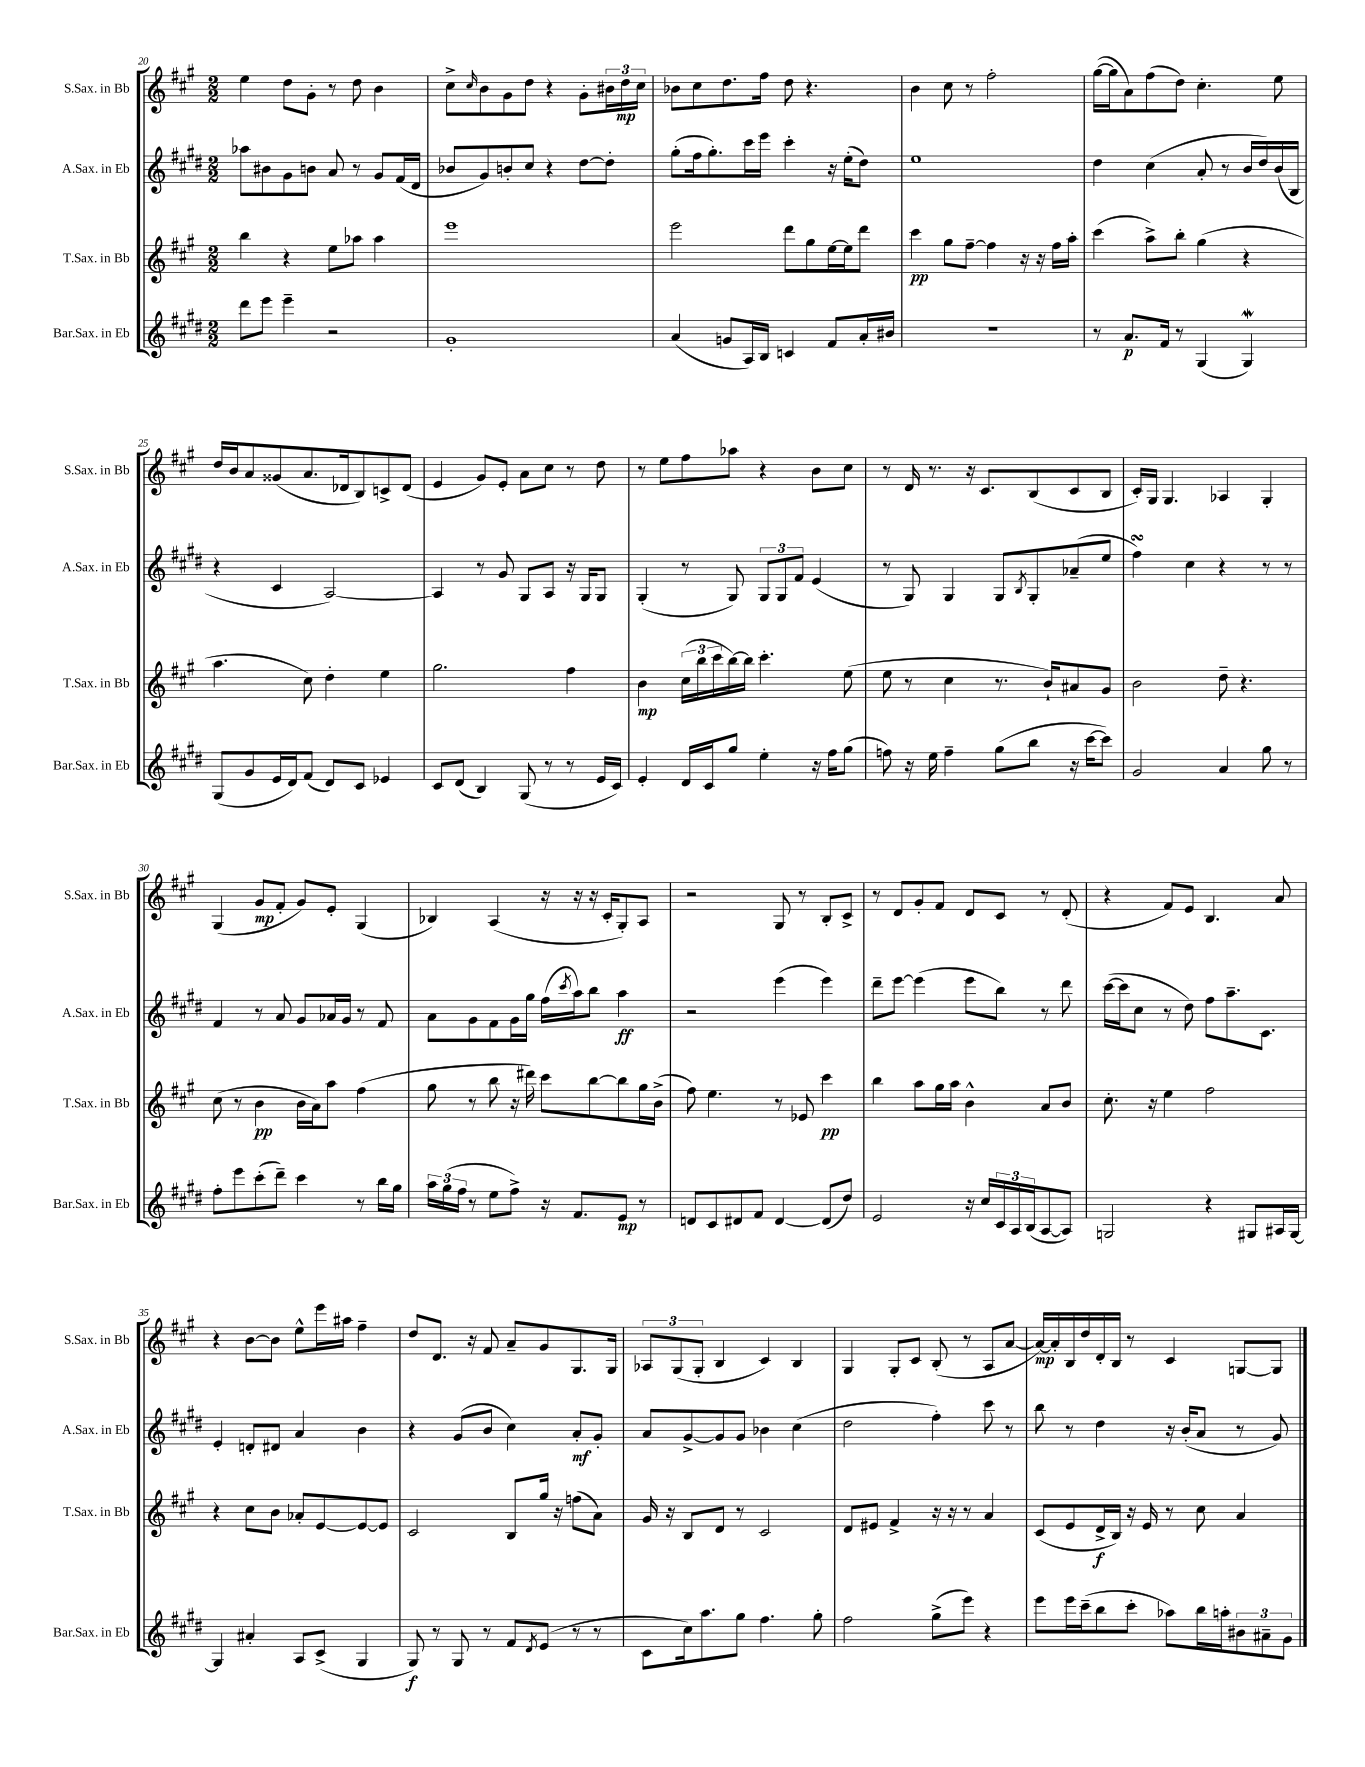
<<
\new StaffGroup <<
\new Staff = "s0" \with { instrumentName = "S.Sax. in Bb" shortInstrumentName = "S.Sax. in Bb" } {
    \clef treble \key a \major \numericTimeSignature \time 2/2
    e''4 d''8 gis'8-. r8 d''8 b'4 |
    cis''8-> \grace { cis''16 } b'8 gis'8 d''8 r4 gis'8-. \tuplet 3/2 { bis'16 d''16\mp cis''16 } |
    bes'8 cis''8 d''8. fis''16 d''8 r4. |
    b'4 cis''8 r8 fis''2-. |
    gis''16~( gis''16 a'8) fis''8( d''8) cis''4.-. e''8 |
    d''16 b'16 a'8 gisis'8( a'8. des'16 b8) c'8-> des'8( |
    e'4 gis'8) e'8-. a'8 cis''8 r8 d''8 |
    r8 e''8 fis''8 aes''8 r4 b'8 cis''8 |
    r8 d'16 r8. r16 cis'8. b8( cis'8 b8 |
    cis'16-.) gis16 gis4. aes4 gis4-. |
    gis4( gis'8\mp fis'8-. gis'8) e'8-. gis4( |
    bes4) a4( r16 r16 r16 cis'16-. gis8-.) a8 |
    r2 gis8 r8 b8-. cis'8-> |
    r8 d'8 gis'8-. fis'8 d'8 cis'8 r8 d'8-.( |
    r4 fis'8) e'8 b4. a'8 |
    r4 b'8~ b'8 e''8-^ e'''16 ais''16 fis''4-- |
    d''8 d'8. r16 fis'8 a'8-- gis'8 gis8. gis16 |
    \tuplet 3/2 { aes8 gis8( gis8-. } b4 cis'4) b4 |
    gis4 gis8-. cis'8 b8-.( r8 a8 a'8~ |
    a'16~\mp) a'16-. b16 d''16 d'16-. b16 r8 cis'4 g8~ g8 \bar "|." |
}
\new Staff = "s1" \with { instrumentName = "A.Sax. in Eb" shortInstrumentName = "A.Sax. in Eb" } {
    \clef treble \key e \major \numericTimeSignature \time 2/2
    aes''8 bis'8 gis'8 b'8 a'8 r8 gis'8 fis'16( dis'16 |
    bes'8 gis'8) b'8-. cis''8 r4 dis''8~ dis''8-. |
    gis''8-.( fis''16 gis''8.-.) cis'''16 e'''16 cis'''4-. r16 e''16-.( dis''8) |
    e''1 |
    dis''4 cis''4( a'8-. r8 b'16 dis''16) b'16( b16 |
    r4 cis'4 a2~) |
    a4 r8 gis'8 gis8 a8 r16 gis16 gis8 |
    gis4-.( r8 gis8) \tuplet 3/2 { gis8 gis8 fis'8 } e'4( |
    r8 gis8) gis4 gis8 \acciaccatura { b8 } gis8-. aes'8--( e''8 |
    fis''4\turn) cis''4 r4 r8 r8 |
    fis'4 r8 a'8 gis'8 aes'16 gis'16 r8 fis'8 |
    a'8 gis'8 fis'8 gis'16 gis''16 fis''16( \acciaccatura { cis'''8 } a''16) b''8 a''4\ff |
    r2 e'''4( e'''4) |
    dis'''8-- e'''8~ e'''4( e'''8 b''8) r8 dis'''8 |
    cis'''16~( cis'''16 cis''8 r8 dis''8) fis''8 a''8.-- cis'8. |
    e'4-. d'8-. dis'8 a'4 b'4 |
    r4 gis'8( b'8 cis''4) a'8-.\mf gis'8-. |
    a'8 gis'8~-> gis'8 gis'8 bes'4 cis''4( |
    dis''2 fis''4-.) cis'''8 r8 |
    b''8 r8 dis''4 r16 b'16-.( a'8 r8 gis'8) \bar "|." |
}
\new Staff = "s2" \with { instrumentName = "T.Sax. in Bb" shortInstrumentName = "T.Sax. in Bb" } {
    \clef treble \key a \major \numericTimeSignature \time 2/2
    b''4 r4 e''8 aes''8 aes''4 |
    e'''1 |
    e'''2 d'''8 gis''8 e''16~ e''16 d'''8 |
    cis'''4\pp gis''8 fis''8~-- fis''4 r16 r16 fis''16 a''16-. |
    cis'''4( a''8->) b''8-. gis''4( r4 |
    a''4. cis''8) d''4-. e''4 |
    gis''2. fis''4 |
    b'4\mp \tuplet 3/2 { cis''16( b''16 cis'''16 } b''16~) b''16 cis'''4.-. e''8( |
    e''8 r8 cis''4 r8. b'16-!) ais'8 gis'8 |
    b'2 d''8-- r4. |
    cis''8( r8 b'4\pp b'16 a'16) a''8 fis''4( |
    gis''8 r8 b''8 r16 dis'''16) cis'''8 b''8~ b''8 gis''16 b'16->( |
    fis''8) e''4. r8 ees'8 cis'''4\pp |
    b''4 a''8 gis''16 a''16 b'4-^ a'8 b'8 |
    cis''8.-. r16 e''4 fis''2 |
    r4 cis''8 b'8 aes'8-. e'8~ e'8~ e'8 |
    cis'2 b8 gis''16 r16 f''8( a'8) |
    gis'16 r16 b8 d'8 r8 cis'2 |
    d'8 eis'8 fis'4-> r16 r16 r8 a'4 |
    cis'8( e'8 d'16->\f b16) r16 e'16 r8 cis''8 a'4 \bar "|." |
}
\new Staff = "s3" \with { instrumentName = "Bar.Sax. in Eb" shortInstrumentName = "Bar.Sax. in Eb" } {
    \clef treble \key e \major \numericTimeSignature \time 2/2
    dis'''8 e'''8 e'''4-- r2 |
    gis'1-. |
    a'4( g'8 a16) b16 c'4 fis'8 a'16-. bis'16 |
    R1 |
    r8 a'8.\p fis'16 r8 gis4( gis4\mordent) |
    gis8( gis'8 e'16 dis'16) fis'8( dis'8) cis'8 ees'4 |
    cis'8 dis'8( b4) gis8( r8 r8 e'16 cis'16) |
    e'4-. dis'16 cis'16 gis''8 e''4-. r16 fis''16 gis''8( |
    f''8) r16 e''16 f''4-- gis''8( b''8 r16 cis'''16~ cis'''8) |
    gis'2 a'4 gis''8 r8 |
    fis''8-. e'''8 cis'''8-.( dis'''8--) cis'''4 r8 b''16 gis''16 |
    \tuplet 3/2 { a''16 gis''16( fis''16 } r8 e''8 fis''8->) r16 fis'8. e'8\mp r8 |
    d'8 cis'8 dis'8 fis'8 dis'4~ dis'8( dis''8) |
    e'2 r16 cis''16 \tuplet 3/2 { cis'16 a16 b16( } a8~ a8) |
    g2 r4 gis8 ais16 gis16~ |
    gis4 ais'4-. a8 cis'8->( gis4 |
    gis8\f) r8 gis8 r8 fis'8 \acciaccatura { dis'8 } e'8( r8 r8 |
    cis'8 cis''16) a''8. gis''8 fis''4. gis''8-. |
    fis''2 gis''8->( e'''8) r4 |
    e'''8 e'''16 cis'''16--( b''8 cis'''8-. aes''8) b''16 a''16-. \tuplet 3/2 { bis'8 ais'8-- gis'8 } \bar "|." |
}
>>
>>
\layout { \context { \Score currentBarNumber = #20 } }
